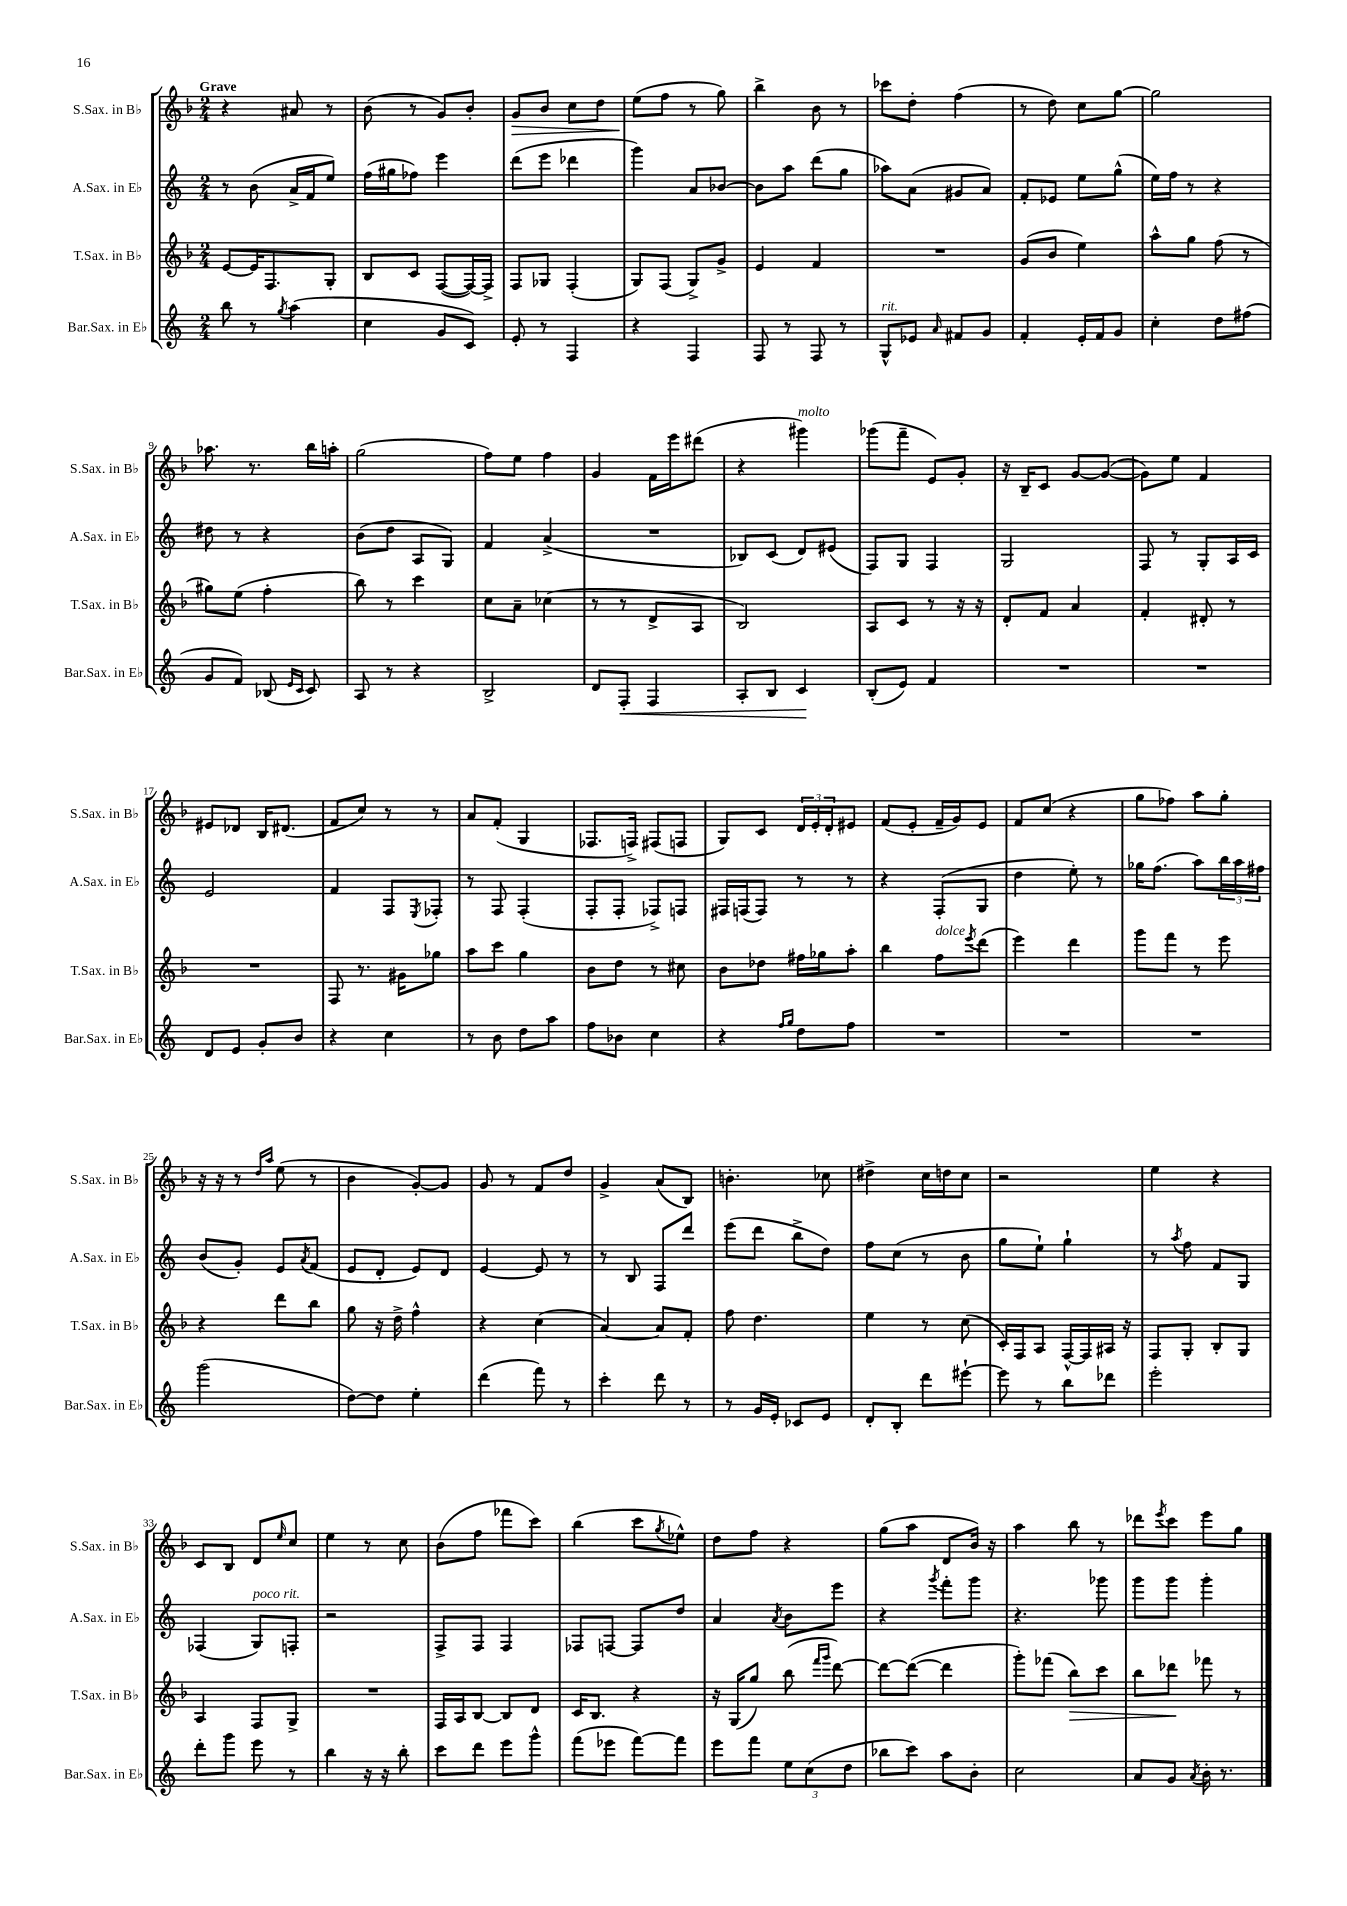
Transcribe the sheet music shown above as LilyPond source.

<<
\new StaffGroup <<
\new Staff = "s0" \with { instrumentName = "S.Sax. in Bb" shortInstrumentName = "S.Sax. in Bb" } {
    \clef treble \key f \major \numericTimeSignature \time 2/4 \tempo "Grave"
    r4 ais'8 r8 |
    bes'8( r8 g'8) bes'8-. |
    g'8\> bes'8 c''8 d''8 |
    e''8\!( f''8 r8 g''8) |
    bes''4-> bes'8 r8 |
    ces'''8 d''8-. f''4( |
    r8 d''8) c''8 g''8~ |
    g''2 |
    aes''8. r8. bes''16 a''16-. |
    g''2( |
    f''8) e''8 f''4 |
    g'4 f'16 e'''16 dis'''8( |
    r4 gis'''4^\markup { \italic "molto" }) |
    ges'''8( f'''8-- e'8) g'8-. |
    r16 bes16-- c'8 g'8~ g'8~( |
    g'8) e''8 f'4 |
    eis'8 des'8 bes16 dis'8.( |
    f'8 c''8) r8 r8 |
    a'8 f'8-.( g4 |
    fes8. f16->) fis8( f8 |
    g8) c'8 \tuplet 3/2 { d'16 e'16-. d'16-. } eis'8 |
    f'8( e'8-. f'16-- g'16) e'8 |
    f'8 c''8( r4 |
    g''8 fes''8) a''8 g''8-. |
    r16 r16 r8 \grace { d''16 a''16 } e''8( r8 |
    bes'4 g'8~-.) g'8 |
    g'8 r8 f'8 d''8 |
    g'4-> a'8( bes8) |
    b'4.-. ces''8 |
    dis''4-> c''16 d''16 c''8 |
    r2 |
    e''4 r4 |
    c'8 bes8 d'8 \grace { e''16 } c''8 |
    e''4 r8 c''8 |
    bes'8( f''8 fes'''8 c'''8) |
    bes''4( c'''8 \acciaccatura { g''8 } ees''8-^) |
    d''8 f''8 r4 |
    g''8( a''8 d'8 bes'16) r16 |
    a''4 bes''8 r8 |
    des'''8 \acciaccatura { e'''8 } c'''8 e'''8 g''8 \bar "|." |
}
\new Staff = "s1" \with { instrumentName = "A.Sax. in Eb" shortInstrumentName = "A.Sax. in Eb" } {
    \clef treble \key c \major \numericTimeSignature \time 2/4
    r8 b'8( a'16-> f'16 e''8) |
    f''16( gis''16 fes''8) e'''4 |
    d'''8( e'''8 des'''4 |
    g'''4) a'8 bes'8~ |
    bes'8 a''8 d'''8( g''8 |
    aes''8) a'8( gis'8 a'8) |
    f'8-. ees'8 e''8 g''8-^( |
    e''16) f''16 r8 r4 |
    dis''8 r8 r4 |
    b'8( d''8 a8 g8) |
    f'4 a'4->( |
    R2 |
    bes8) c'8( d'8) eis'8( |
    f8) g8 f4 |
    g2 |
    f8 r8 g8-. a16 c'16 |
    e'2 |
    f'4 f8 \acciaccatura { e8 } fes8-. |
    r8 f8 f4-.( |
    f8-. f8-. fes8->) f8 |
    fis16 f16( f8) r8 r8 |
    r4 f8-.( g8 |
    d''4 e''8-.) r8 |
    ges''16 f''8.( a''8) \tuplet 3/2 { b''16 a''16 fis''16 } |
    b'8( g'8-.) e'8 \acciaccatura { a'8 } f'8( |
    e'8 d'8-. e'8) d'8 |
    e'4~ e'8 r8 |
    r8 b8 f8 d'''8 |
    e'''8( d'''8 b''8-> d''8) |
    f''8 c''8( r8 b'8 |
    g''8 e''8-!) g''4-! |
    r8 \acciaccatura { a''8 } f''8 f'8 g8 |
    fes4( g8^\markup { \italic "poco rit." }) f8-. |
    r2 |
    f8-> f8 f4 |
    fes8 f8~ f8 d''8 |
    a'4 \acciaccatura { a'8 } b'8 e'''8 |
    r4 \acciaccatura { g'''8 } f'''8-. g'''8 |
    r4. ges'''8 |
    g'''8 g'''8 g'''4-. \bar "|." |
}
\new Staff = "s2" \with { instrumentName = "T.Sax. in Bb" shortInstrumentName = "T.Sax. in Bb" } {
    \clef treble \key f \major \numericTimeSignature \time 2/4
    e'8~ e'16 f8. g8-. |
    bes8 c'8 f8~( f16~) f16-> |
    f8 ges8 f4-.( |
    g8) f8( g8->) g'8-> |
    e'4 f'4 |
    R2 |
    g'8( bes'8 e''4) |
    a''8-^ g''8 f''8( r8 |
    gis''8) e''8( f''4-. |
    bes''8) r8 c'''4 |
    c''8 a'8-- ces''4( |
    r8 r8 d'8-> a8 |
    bes2) |
    a8 c'8 r8 r16 r16 |
    d'8-. f'8 a'4 |
    f'4-. dis'8-. r8 |
    R2 |
    f8 r8. gis'16 ges''8 |
    a''8 c'''8 g''4 |
    bes'8 d''8 r8 cis''8 |
    bes'8 des''8 fis''16 ges''16 a''8-. |
    bes''4 f''8^\markup { \italic "dolce" } \acciaccatura { e'''8 } d'''8( |
    e'''4) d'''4 |
    g'''8 f'''8 r8 e'''8 |
    r4 d'''8 bes''8 |
    g''8 r16 d''16-> f''4-^ |
    r4 c''4( |
    a'4~) a'8 f'8-. |
    f''8 d''4. |
    e''4 r8 c''8( |
    c'16-.) f16 a8 f16~-^ f16 ais16 r16 |
    f8 g8-. bes8-. g8 |
    a4 f8 g8-> |
    R2 |
    f16 a16 bes8~ bes8 d'8 |
    c'16 bes8. r4 |
    r16 g16( g''8) bes''8( \grace { f'''16 g'''16 } d'''8~) |
    d'''8~ d'''8~( d'''4 |
    g'''8-.) fes'''8( bes''8\>) c'''8 |
    bes''8 des'''8\! fes'''8 r8 \bar "|." |
}
\new Staff = "s3" \with { instrumentName = "Bar.Sax. in Eb" shortInstrumentName = "Bar.Sax. in Eb" } {
    \clef treble \key c \major \numericTimeSignature \time 2/4
    b''8 r8 \acciaccatura { g''8 } a''4( |
    c''4 g'8 c'8) |
    e'8-. r8 f4 |
    r4 f4 |
    f8 r8 f8 r8 |
    g8-^^\markup { \italic "rit." } ees'8 \grace { a'16 } fis'8 g'8 |
    f'4-. e'16-. f'16 g'8 |
    c''4-. d''8 fis''8( |
    g'8 f'8) bes8( \grace { e'16 c'16 } c'8) |
    a8 r8 r4 |
    b2-> |
    d'8 f8-.\< f4 |
    a8-. b8 c'4\! |
    b8-.( e'8) f'4 |
    R2 |
    R2 |
    d'8 e'8 g'8-. b'8 |
    r4 c''4 |
    r8 b'8 d''8 a''8 |
    f''8 bes'8 c''4 |
    r4 \grace { f''16 g''16 } d''8 f''8 |
    R2 |
    R2 |
    R2 |
    g'''2( |
    d''8~) d''8 e''4-. |
    d'''4( f'''8) r8 |
    c'''4-. d'''8 r8 |
    r8 g'16 e'16-. ces'8 e'8 |
    d'8-. b8-. d'''8 eis'''8~-! |
    eis'''8 r8 b''8 des'''8 |
    e'''2-. |
    d'''8-. g'''8 e'''8 r8 |
    b''4 r16 r16 b''8-. |
    c'''8 d'''8 e'''8 g'''8-^ |
    f'''8( ees'''8 f'''8~) f'''8 |
    e'''8 f'''8 \tuplet 3/2 { e''8 c''8( d''8 } |
    bes''8 c'''8) a''8 b'8-. |
    c''2 |
    a'8 g'8 \acciaccatura { a'8 } b'16-. r8. \bar "|." |
}
>>
>>
